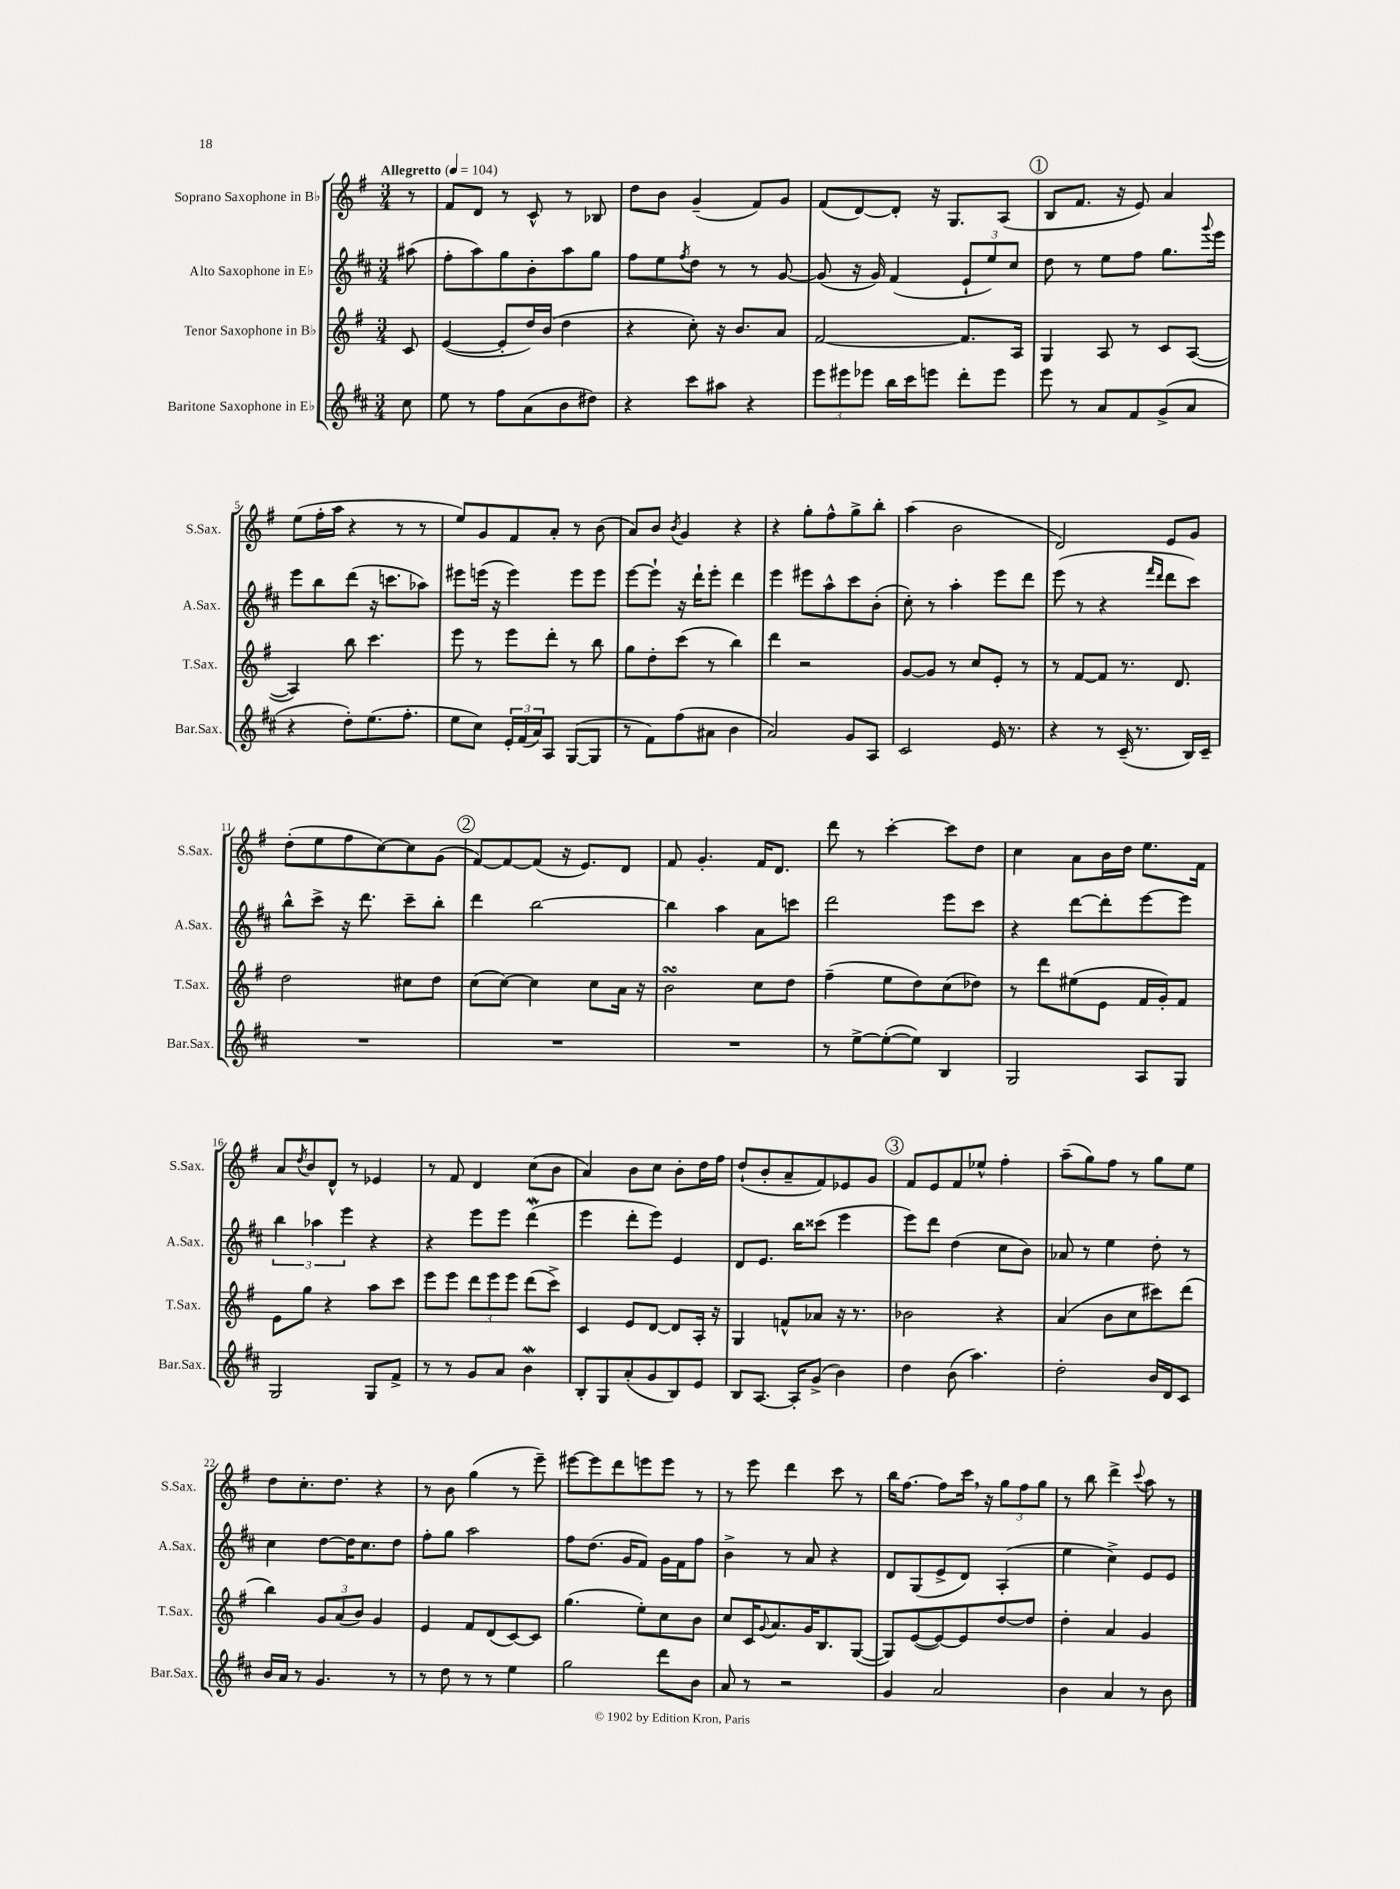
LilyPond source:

<<
\new StaffGroup <<
\new Staff = "s0" \with { instrumentName = "Soprano Saxophone in Bb" shortInstrumentName = "S.Sax." } {
    \clef treble \key g \major \numericTimeSignature \time 3/4 \partial 8 \tempo "Allegretto" 4 = 104
    r8 |
    fis'8 d'8 r8 c'8-^ r8 bes8 |
    d''8 b'8 g'4--( fis'8) g'8 |
    fis'8( d'8~) d'8-. r16 g8. a8( |
    \mark \markup { \circle "1" } b8 fis'8. r16 e'8) a'4 |
    e''8( fis''16-. a''16 r4 r8 r8 |
    e''8) g'8 fis'8 a'8-. r8 b'8( |
    a'8) b'8 \acciaccatura { b'8 } g'4 r4 |
    r4 g''8-. fis''8-^ g''8-> b''8-. |
    a''4( b'2 |
    d'2) e'8 g'8 |
    d''8-.( e''8 fis''8 c''8~) c''8 g'8( |
    \mark \markup { \circle "2" } fis'8~) fis'8~ fis'8( r16 e'8.) d'8 |
    fis'8 g'4.-. fis'16 d'8. |
    d'''8 r8 c'''4~-. c'''8 d''8 |
    c''4 a'8 b'16 d''16 e''8. fis'16 |
    a'8 \acciaccatura { d''8 } b'8 d'8-^ r8 ees'4 |
    r8 fis'8 d'4 c''8( b'8 |
    a'4) b'8 c''8 b'8-. d''16 fis''16 |
    d''8-!( b'8-. a'8-- fis'8) ees'8 g'8 |
    \mark \markup { \circle "3" } fis'8 e'8 fis'8 ees''8-^ fis''4-. |
    a''8--( g''8) fis''8 r8 g''8 e''8 |
    d''8 c''8.-. d''8. r4 |
    r8 b'8 g''4( r8 e'''8--) |
    eis'''8~ eis'''8 d'''8 e'''8 e'''8 r8 |
    r8 e'''8 d'''4 c'''8 r8 |
    b''16 fis''8.~ fis''8 c'''16 \breathe r16 \tuplet 3/2 { g''8 fis''8 g''8 } |
    r8 b''8 d'''4-> \appoggiatura { c'''8 } a''8 r8 \bar "|." |
}
\new Staff = "s1" \with { instrumentName = "Alto Saxophone in Eb" shortInstrumentName = "A.Sax." } {
    \clef treble \key d \major \numericTimeSignature \time 3/4 \partial 8
    ais''8( |
    fis''8-. a''8) g''8 b'8-. a''8 g''8 |
    fis''8 e''8 \acciaccatura { fis''8 } d''8 r8 r8 g'8~ |
    g'8( r16 g'16) fis'4( \tuplet 3/2 { e'8-! e''8) cis''8 } |
    \mark \markup { \circle "1" } d''8 r8 e''8 fis''8 g''8. \appoggiatura { g'''8 } e'''16 |
    e'''8 b''8 d'''8( r16 c'''8. aes''8) |
    eis'''8 e'''16( r16 e'''4) e'''8 e'''8 |
    e'''8~ e'''8-! r16 d'''16-! e'''8-. d'''4 |
    e'''4 eis'''8 a''8-^ cis'''8 b'8-.( |
    cis''8-.) r8 a''4-. e'''8 d'''8 |
    e'''8( r8 r4 \grace { fis'''16 d'''16 } d'''8 cis'''8) |
    b''8-^ cis'''8-> r16 d'''8. cis'''8-- b''8-. |
    \mark \markup { \circle "2" } d'''4 b''2~ |
    b''4 a''4 a'8 c'''8 |
    d'''2 e'''8 cis'''8 |
    r4 d'''8~ d'''8-. e'''8~ e'''8 |
    \tuplet 3/2 { b''4 aes''4 e'''4 } r4 |
    r4 e'''8 e'''8 d'''4\mordent( |
    e'''4 d'''8-. e'''8) e'4 |
    d'8 e'8. b''16 cisis'''8( e'''4 |
    \mark \markup { \circle "3" } e'''8) d'''8 d''4( cis''8 b'8) |
    aes'8 r8 e''4 d''8-. r8 |
    cis''4 d''8~ d''16 cis''8. d''8 |
    fis''8-. g''8 a''2 |
    fis''8 d''8.( g'16 fis'8) g'16 fis'16 fis''8 |
    b'4-> r8 a'8 r4 |
    d'8 g8( e'8-> d'8) a4-.( |
    e''4 cis''4->) e'8 e'8 \bar "|." |
}
\new Staff = "s2" \with { instrumentName = "Tenor Saxophone in Bb" shortInstrumentName = "T.Sax." } {
    \clef treble \key g \major \numericTimeSignature \time 3/4 \partial 8
    c'8 |
    e'4~( e'8-. d''16) b'16( d''4 |
    r4 c''8-.) r16 b'8. a'8 |
    fis'2~ fis'8. a16 |
    \mark \markup { \circle "1" } g4 a8 r8 c'8 a8~( |
    a4) b''8 c'''4. |
    e'''8 r8 e'''8 d'''8-. r8 b''8 |
    g''8 d''8-. c'''8( r8 b''4) |
    d'''4 r2 |
    g'8~ g'8 r8 c''8 e'8-. r8 |
    r8 fis'8~ fis'8 r8. d'8. |
    d''2 cis''8 d''8 |
    \mark \markup { \circle "2" } c''8( c''8~) c''4 c''8 a'16 r16 |
    b'2\turn c''8 d''8 |
    fis''4--( e''8 d''8) c''8( des''8) |
    r8 d'''8 eis''8( e'8 fis'16 g'16-.) fis'8 |
    e'8 g''8 r4 a''8 c'''8 |
    e'''8 e'''8 \tuplet 3/2 { d'''8 e'''8 e'''8 } d'''8( c'''8->) |
    c'4 e'8 d'8~ d'8 a16-. r16 |
    g4 f'8-^ aes'8 r16 r8. |
    \mark \markup { \circle "3" } bes'2 r4 |
    a'4( b'8 c''8 cis'''8) d'''8( |
    b''4) \tuplet 3/2 { g'8 a'8( b'8) } g'4 |
    e'4 fis'8 d'8( c'8~) c'8 |
    g''4.( e''8-.) c''8 b'8 |
    c''8 c'16 \appoggiatura { g'8 } a'8. g'16 b8. g8~( |
    g8) e'8~( e'8~) e'8 d''8~ d''8 |
    d''4-. a'4 g'4 \bar "|." |
}
\new Staff = "s3" \with { instrumentName = "Baritone Saxophone in Eb" shortInstrumentName = "Bar.Sax." } {
    \clef treble \key d \major \numericTimeSignature \time 3/4 \partial 8
    cis''8 |
    e''8 r8 fis''8 a'8( b'8 dis''8) |
    r4 cis'''8 ais''8 r4 |
    \tuplet 3/2 { e'''8 eis'''8 ees'''8 } b''16 cis'''16 e'''8 d'''8-. e'''8 |
    \mark \markup { \circle "1" } e'''8 r8 a'8 fis'8 g'8->( a'8 |
    r4 d''8-.) e''8.( fis''8.-. |
    e''8 cis''8) \tuplet 3/2 { e'16-. fis'16( a'16) } a8 g8~( g8 |
    r8 fis'8) fis''8( ais'8 b'4 |
    a'2) g'8 a8 |
    cis'2 e'16 r8. |
    r4 r8 cis'16--( r8. b16) cis'16-- |
    R2. |
    \mark \markup { \circle "2" } R2. |
    R2. |
    r8 e''8~-> e''8~-.( e''8) b4 |
    g2 a8 g8 |
    g2 g8 fis'8-> |
    r8 r8 g'8 a'8 b'4\mordent |
    b8-. g8 a'8-.( g'8 b8) e'8 |
    b8 a8.~ a16-. g'8->( b'4) |
    \mark \markup { \circle "3" } d''4 b'8( a''4.) |
    d''2-. b'16 d'16 cis'8 |
    b'16 a'16 r8 g'4. r8 |
    r8 d''8 r8 r8 e''4 |
    g''2 d'''8 b'8 |
    a'8 r8 r2 |
    g'4 a'2 |
    b'4 a'4 r8 b'8 \bar "|." |
}
>>
>>
